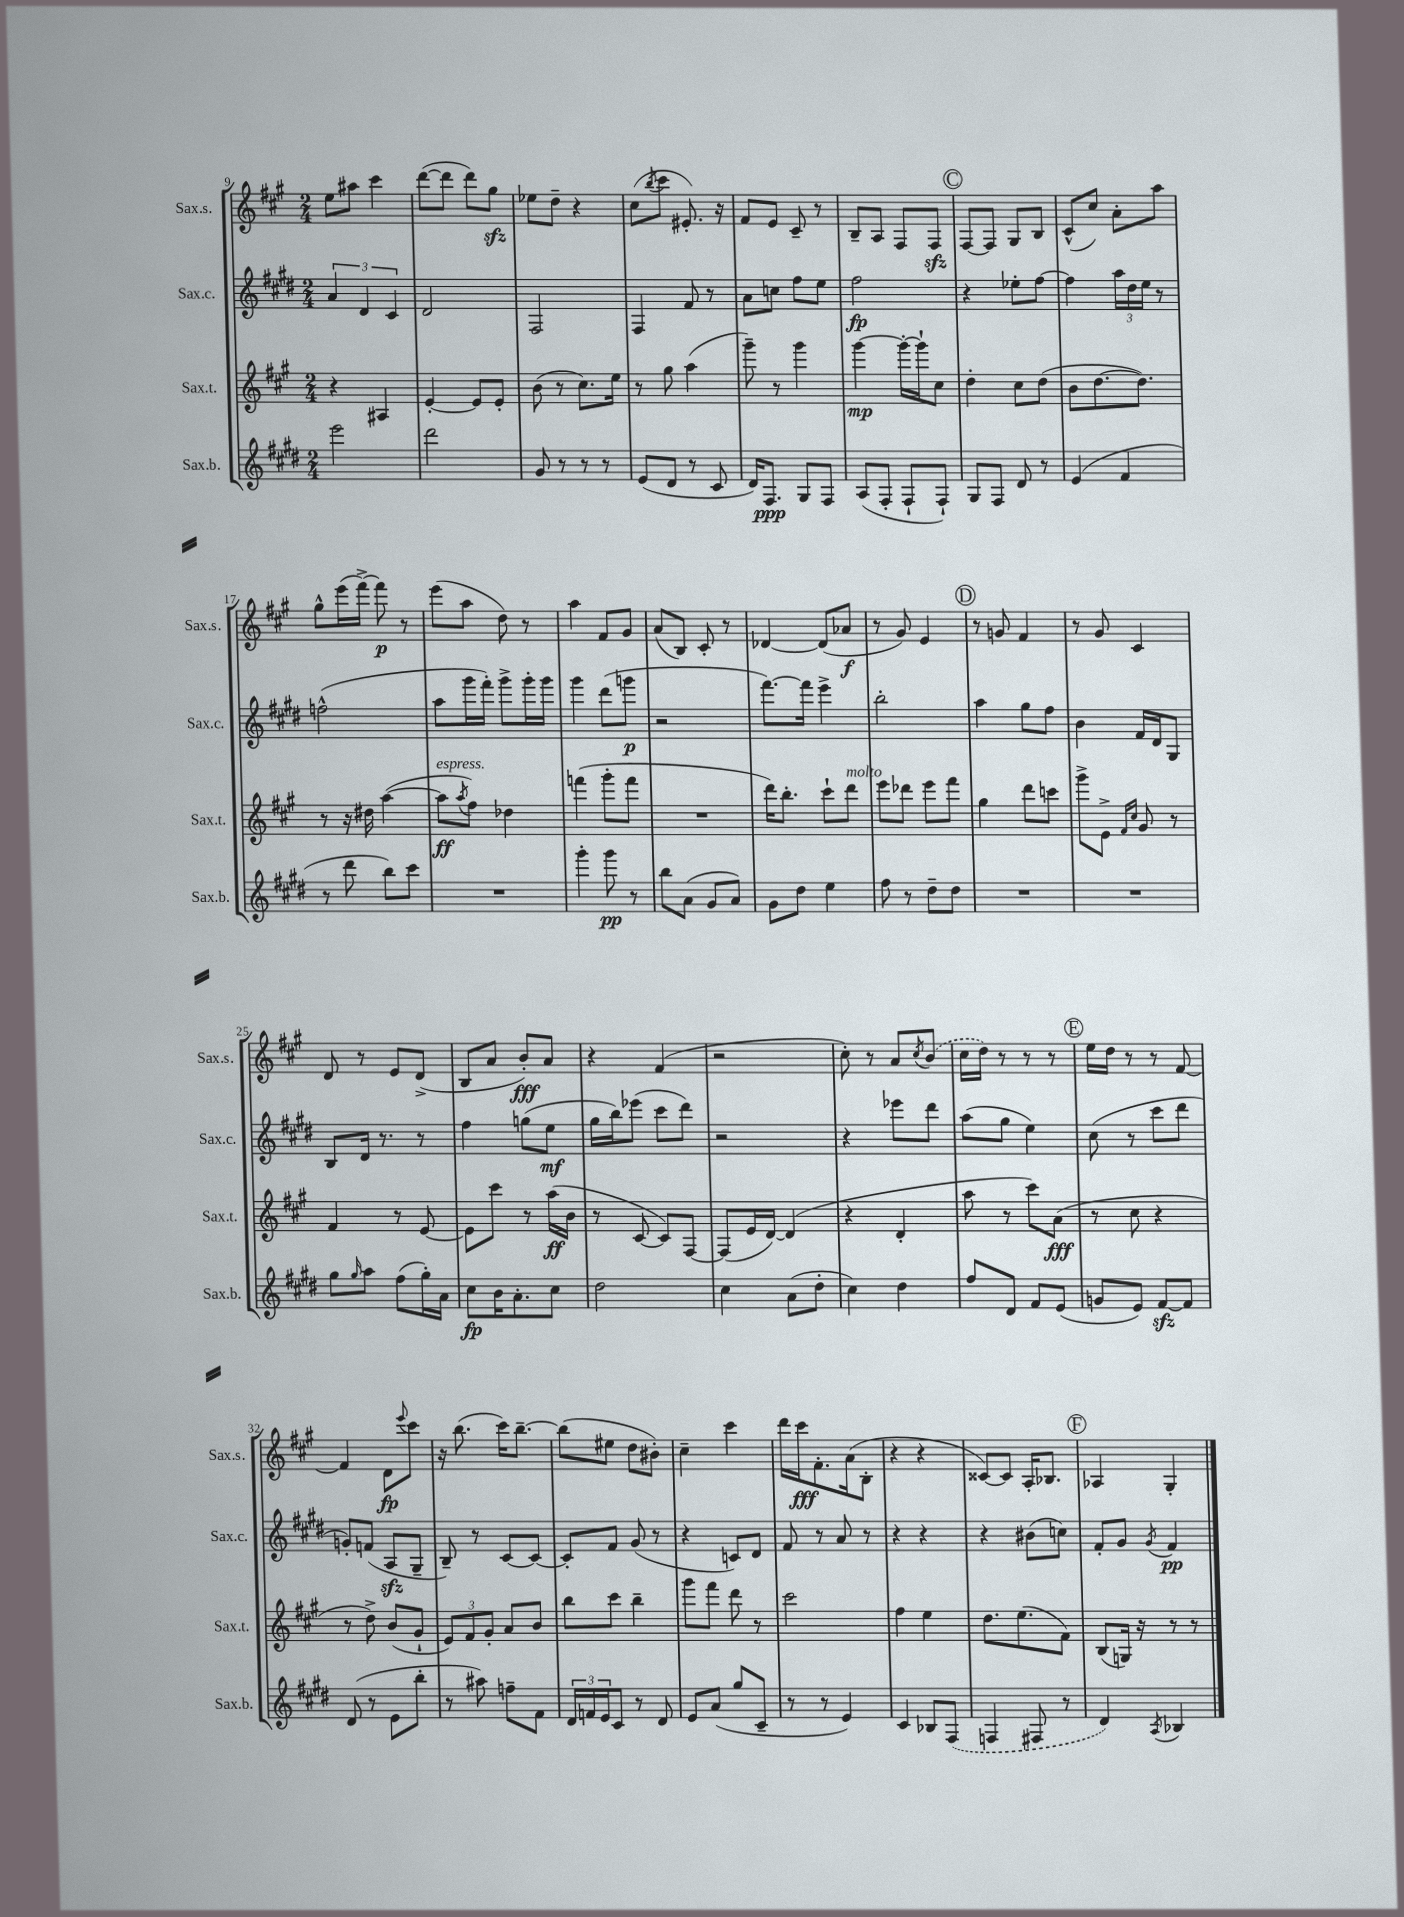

**kern	**dynam	**kern	**dynam	**kern	**dynam	**kern	**dynam
*part4	*part4	*part3	*part3	*part2	*part2	*part1	*part1
*staff4	*staff4	*staff3	*staff3	*staff2	*staff2	*staff1	*staff1
*I"Sax.b.	*	*I"Sax.t.	*	*I"Sax.c.	*	*I"Sax.s.	*
*I'Sax.b.	*	*I'Sax.t.	*	*I'Sax.c.	*	*I'Sax.s.	*
*clefG2	*	*clefG2	*	*clefG2	*	*clefG2	*
*k[f#c#g#d#]	*	*k[f#c#g#]	*	*k[f#c#g#d#]	*	*k[f#c#g#]	*
*M2/4	*	*M2/4	*	*M2/4	*	*M2/4	*
=9	=9	=9	=9	=9	=9	=9	=9
2eee\	.	4r	.	6a/	.	8ee\L	.
.	.	.	.	.	.	8aa#X\J	.
.	.	.	.	6d#/	.	.	.
.	.	4A#X/	.	.	.	4ccc#\	.
.	.	.	.	6c#/	.	.	.
=10	=10	=10	=10	=10	=10	=10	=10
2ddd#\	.	[4e'/	.	2d#/	.	([8ddd\L	.
.	.	.	.	.	.	8ddd\J]	.
.	.	8e/L]	.	.	.	8ddd\L)	.
.	.	8e'/J	.	.	.	8gg#zz\J	.
=11	=11	=11	=11	=11	=11	=11	=11
8g#/	.	(8b\	.	2F#/	.	8ee-X\L	.
8r	.	8r	.	.	.	8dd~\J	.
8r	.	8.cc#\L)	.	.	.	4r	.
8r	.	.	.	.	.	.	.
.	.	16ee\Jk	.	.	.	.	.
=12	=12	=12	=12	=12	=12	=12	=12
(8e/L	.	8r	.	4F#/	.	(8cc#\L	.
.	.	.	.	.	.	8qbb/	.
8d#/J	.	8gg#\	.	.	.	8ccc#\J	.
8r	.	(4aa\	.	8f#/	.	8.e#X'/)	.
8c#/	.	.	.	8r	.	.	.
.	.	.	.	.	.	16r	.
=13	=13	=13	=13	=13	=13	=13	=13
16d#/KL)	.	8ggg#~\)	.	8a\L	.	8f#/L	.
8.F#/J	ppp	.	.	.	.	.	.
.	.	8r	.	8ccn\J	.	8e/J	.
8G#/L	.	4ggg#\	.	8ff#\L	.	8c#~/	.
8F#/J	.	.	.	8ee\J	.	8r	.
=14	=14	=14	=14	=14	=14	=14	=14
(8A/L	.	[4ggg#\	mp	2ff#\	fp	8B~/L	.
8F#'/J	.	.	.	.	.	8A/J	.
8F#`/L	.	16ggg#'\LL_	.	.	.	8F#/L	.
.	.	16ggg#`\J]	.	.	.	.	.
8F#`/J)	.	8cc#\J	.	.	.	8F#zz/J	.
!!LO:REH:place=s1:t=C
=15	=15	=15	=15	=15	=15	=15	=15
8G#/L	.	4dd'\	.	4r	.	[8F#/L	.
8F#/J	.	.	.	.	.	8F#/J]	.
8d#/	.	8cc#\L	.	8ee-X'\L	.	8G#/L	.
8r	.	(8dd\J	.	[8ff#\J	.	8B/J	.
=16	=16	=16	=16	=16	=16	=16	=16
(4e/	.	8b\L	.	4ff#\]	.	(8c#^^/L	.
.	.	[8.dd\	.	.	.	8cc#/J)	.
4f#/	.	.	.	24aa\LL	.	8a'\L	.
.	.	.	.	24dd#\	.	.	.
.	.	8.dd\J])	.	.	.	.	.
.	.	.	.	24ee\JJ	.	.	.
.	.	.	.	8r	.	8aa\J	.
!!LO:LB:g=z
=17	=17	=17	=17	=17	=17	=17	=17
8r	.	8r	.	(2ffn^^\	.	8gg#^^\L	.
8ddd#\	.	16r	.	.	.	(16eee\L	.
.	.	16dd#X\	.	.	.	[16fff#^\JJ)	.
8bb\L)	.	([4aa\	.	.	.	8fff#\]	p
8ccc#\J	.	.	.	.	.	8r	.
=18	=18	=18	=18	=18	=18	=18	=18
!	!	!LO:TX:a:i:t=espress.	!	!	!	!	!
2r	.	8aa\L]	ff	8aa\L	.	(8eee\L	.
.	.	8qaa/	.	.	.	.	.
.	.	8ff#\J)	.	16ggg#\L	.	8aa\J	.
.	.	.	.	16fff#'\JJ)	.	.	.
.	.	4dd-X\	.	8ggg#^\L	.	8dd\)	.
.	.	.	.	16ggg#'\L	.	8r	.
.	.	.	.	16ggg#\JJ	.	.	.
=19	=19	=19	=19	=19	=19	=19	=19
4ggg#'\	.	(4fffn\	.	4ggg#\	.	4aa\	.
8ggg#\	pp	8ggg#'\L	.	(8ddd#\L	.	8f#/L	.
8r	.	8fff\J	.	8gggn\J	p	8g#/J	.
=20	=20	=20	=20	=20	=20	=20	=20
8bb\L	.	2r	.	2r	.	(8a/L	.
(8a\J	.	.	.	.	.	8B/J)	.
8g#/L	.	.	.	.	.	8c#'/	.
8a/J)	.	.	.	.	.	8r	.
=21	=21	=21	=21	=21	=21	=21	=21
8g#\L	.	16ddd\KL)	.	[8.fff#\L)	.	[4d-X/	.
.	.	8.bb'\J	.	.	.	.	.
8dd#\J	.	.	.	.	.	.	.
.	.	.	.	16fff#\Jk]	.	.	.
4ee\	.	8ccc#`\L	.	4eee^\	.	(8d-/L]	.
!	!	!LO:TX:a:i:t=molto	!	!	!	!	!
.	.	8ddd\J	.	.	.	8a-X/J	f
=22	=22	=22	=22	=22	=22	=22	=22
8ff#\	.	8eee\L	.	2bb'\	.	8r	.
8r	.	8ddd-X\J	.	.	.	8g#/)	.
8dd#~\L	.	8eee\L	.	.	.	4e/	.
8dd#\J	.	8fff#\J	.	.	.	.	.
!!LO:REH:place=s1:t=D
=23	=23	=23	=23	=23	=23	=23	=23
2r	.	4gg#\	.	4aa\	.	8r	.
.	.	.	.	.	.	8gn/	.
.	.	8ddd\L	.	8gg#\L	.	4f#/	.
.	.	8cccn\J	.	8ff#\J	.	.	.
=24	=24	=24	=24	=24	=24	=24	=24
2r	.	8ggg#^\L	.	4b\	.	8r	.
.	.	8e^\J	.	.	.	8g#/	.
.	.	16qqf#/LL	.	.	.	.	.
.	.	16qqcc#/JJ	.	.	.	.	.
.	.	8g#/	.	16f#/LL	.	4c#/	.
.	.	.	.	16d#/J	.	.	.
.	.	8r	.	8G#/J	.	.	.
!!LO:LB:g=z
=25	=25	=25	=25	=25	=25	=25	=25
8gg#\L	.	4f#/	.	8B/L	.	8d/	.
16qqgg#/	.	.	.	.	.	.	.
8aa\J	.	.	.	16d#/Jk	.	8r	.
.	.	.	.	8.r	.	.	.
(8ff#\L	.	8r	.	.	.	8e/L	.
16gg#'\L)	.	[8e/	.	8r	.	(8d^/J	.
16a\JJ	.	.	.	.	.	.	.
=26	=26	=26	=26	=26	=26	=26	=26
8cc#\L	fp	8e\L]	.	4ff#\	.	8B/L	.
16b\K	.	8ccc#\J	.	.	.	8a/J	.
8.a'\	.	.	.	.	.	.	.
.	.	8r	.	(8ggn\L	.	8b'/L)	fff
8cc#\J	.	(16aa\LL	ff	8ee\J	mf	8a/J	.
.	.	16b\JJ	.	.	.	.	.
=27	=27	=27	=27	=27	=27	=27	=27
2dd#\	.	8r	.	16gg#\LL	.	4r	.
.	.	.	.	16bb\J)	.	.	.
.	.	[8c#/	.	(8eee-X\J	.	.	.
.	.	8c#/L])	.	8ccc#\L	.	(4f#/	.
.	.	[8F#/J	.	8ddd#\J)	.	.	.
=28	=28	=28	=28	=28	=28	=28	=28
4cc#\	.	(8F#/L]	.	2r	.	2r	.
.	.	16e/L	.	.	.	.	.
.	.	[16d/JJ)	.	.	.	.	.
(8a\L	.	(4d/]	.	.	.	.	.
8dd#'\J	.	.	.	.	.	.	.
=29	=29	=29	=29	=29	=29	=29	=29
4cc#\)	.	4r	.	4r	.	8cc#'\)	.
.	.	.	.	.	.	8r	.
4dd#\	.	4d'/	.	8eee-X\L	.	8a/L	.
.	.	.	.	.	.	8qcc#/	.
.	.	.	.	8ddd#\J	.	(8b/J	.
=30	=30	=30	=30	=30	=30	=30	=30
8ff#/L	.	8aa\	.	(8aa\L	.	16cc#\LL	.
.	.	.	.	.	.	16dd\JJ)	.
8d#/J	.	8r	.	8gg#\J	.	8r	.
8f#/L	.	8ccc#\L)	.	4ee\)	.	8r	.
(8e/J	.	(8a\J	fff	.	.	8r	.
!!LO:REH:place=s1:t=E
=31	=31	=31	=31	=31	=31	=31	=31
8gn/L	.	8r	.	(8cc#\	.	16ee\LL	.
.	.	.	.	.	.	16dd\JJ	.
8e/J)	.	8cc#\	.	8r	.	8r	.
[8f#zz/L	.	4r	.	8ccc#\L	.	8r	.
8f#/J]	.	.	.	8ddd#\J	.	[8f#/	.
!!LO:LB:g=z
=32	=32	=32	=32	=32	=32	=32	=32
(8d#/	.	8r	.	8gn'/L)	.	4f#/]	.
8r	.	8dd^\)	.	(8fn/J	.	.	.
8e\L	.	(8b/L	.	8Azz/L	.	8d\L	fp
.	.	.	.	.	.	8qqeee/	.
8bb'\J	.	8g#`/J	.	8G#~/J	.	8ccc#\J	.
=33	=33	=33	=33	=33	=33	=33	=33
8r	.	12e/L)	.	8B~/)	.	16r	.
.	.	.	.	.	.	(8.bb\	.
.	.	12f#/	.	.	.	.	.
8aa#X\)	.	.	.	8r	.	.	.
.	.	12g#'/J	.	.	.	.	.
8ffn~\L	.	8a/L	.	[8c#/L	.	16ccc#\KL)	.
.	.	.	.	.	.	[8.bb~\J	.
8f#\J	.	8b/J	.	8c#/J_	.	.	.
=34	=34	=34	=34	=34	=34	=34	=34
24d#/LL	.	8bb\L	.	8c#'/L]	.	(8bb\L]	.
24fn/	.	.	.	.	.	.	.
24e/J	.	.	.	.	.	.	.
8c#/J	.	8ccc#\J	.	8f#/J	.	8ee#X\J	.
8r	.	4bb~\	.	(8g#/	.	8dd\L	.
8d#/	.	.	.	8r	.	8b#X'\J)	.
=35	=35	=35	=35	=35	=35	=35	=35
8e/L	.	8ggg#\L	.	4r	.	4cc#~\	.
(8a/J	.	8fff#\J	.	.	.	.	.
8gg#/L	.	8ddd\	.	8cn/L)	.	4ccc#\	.
8c#~/J	.	8r	.	8d#/J	.	.	.
=36	=36	=36	=36	=36	=36	=36	=36
8r	.	2ccc#\	.	8f#/	.	16ddd\LL	.
.	.	.	.	.	.	16ccc#\J	fff
8r	.	.	.	8r	.	8.f#'\	.
4e/)	.	.	.	8a/	.	.	.
.	.	.	.	.	.	(16a\k	.
.	.	.	.	8r	.	8B'\J	.
=37	=37	=37	=37	=37	=37	=37	=37
4c#/	.	4ff#\	.	4r	.	4r	.
8B-X/L	.	4ee\	.	4r	.	4r	.
(8F#/J	.	.	.	.	.	.	.
=38	=38	=38	=38	=38	=38	=38	=38
4Fn/	.	8.dd\L	.	4r	.	[8c##X/L)	.
.	.	.	.	.	.	8c##/J]	.
.	.	(8.ee\	.	.	.	.	.
8F#X/	.	.	.	(8b#X\L	.	16A'/KL	.
.	.	.	.	.	.	8.B-X/J	.
8r	.	8f#\J)	.	8ccn\J)	.	.	.
!!LO:REH:place=s1:t=F
=39	=39	=39	=39	=39	=39	=39	=39
4d#/)	.	(8B/L	.	8f#'/L	.	4A-X/	.
.	.	16Gn/Jk)	.	8g#/J	.	.	.
.	.	16r	.	.	.	.	.
8qA/	.	.	.	8qg#/	.	.	.
4B-X/	.	8r	.	4f#/	pp	4G#'/	.
.	.	8r	.	.	.	.	.
==	==	==	==	==	==	==	==
*-	*-	*-	*-	*-	*-	*-	*-
